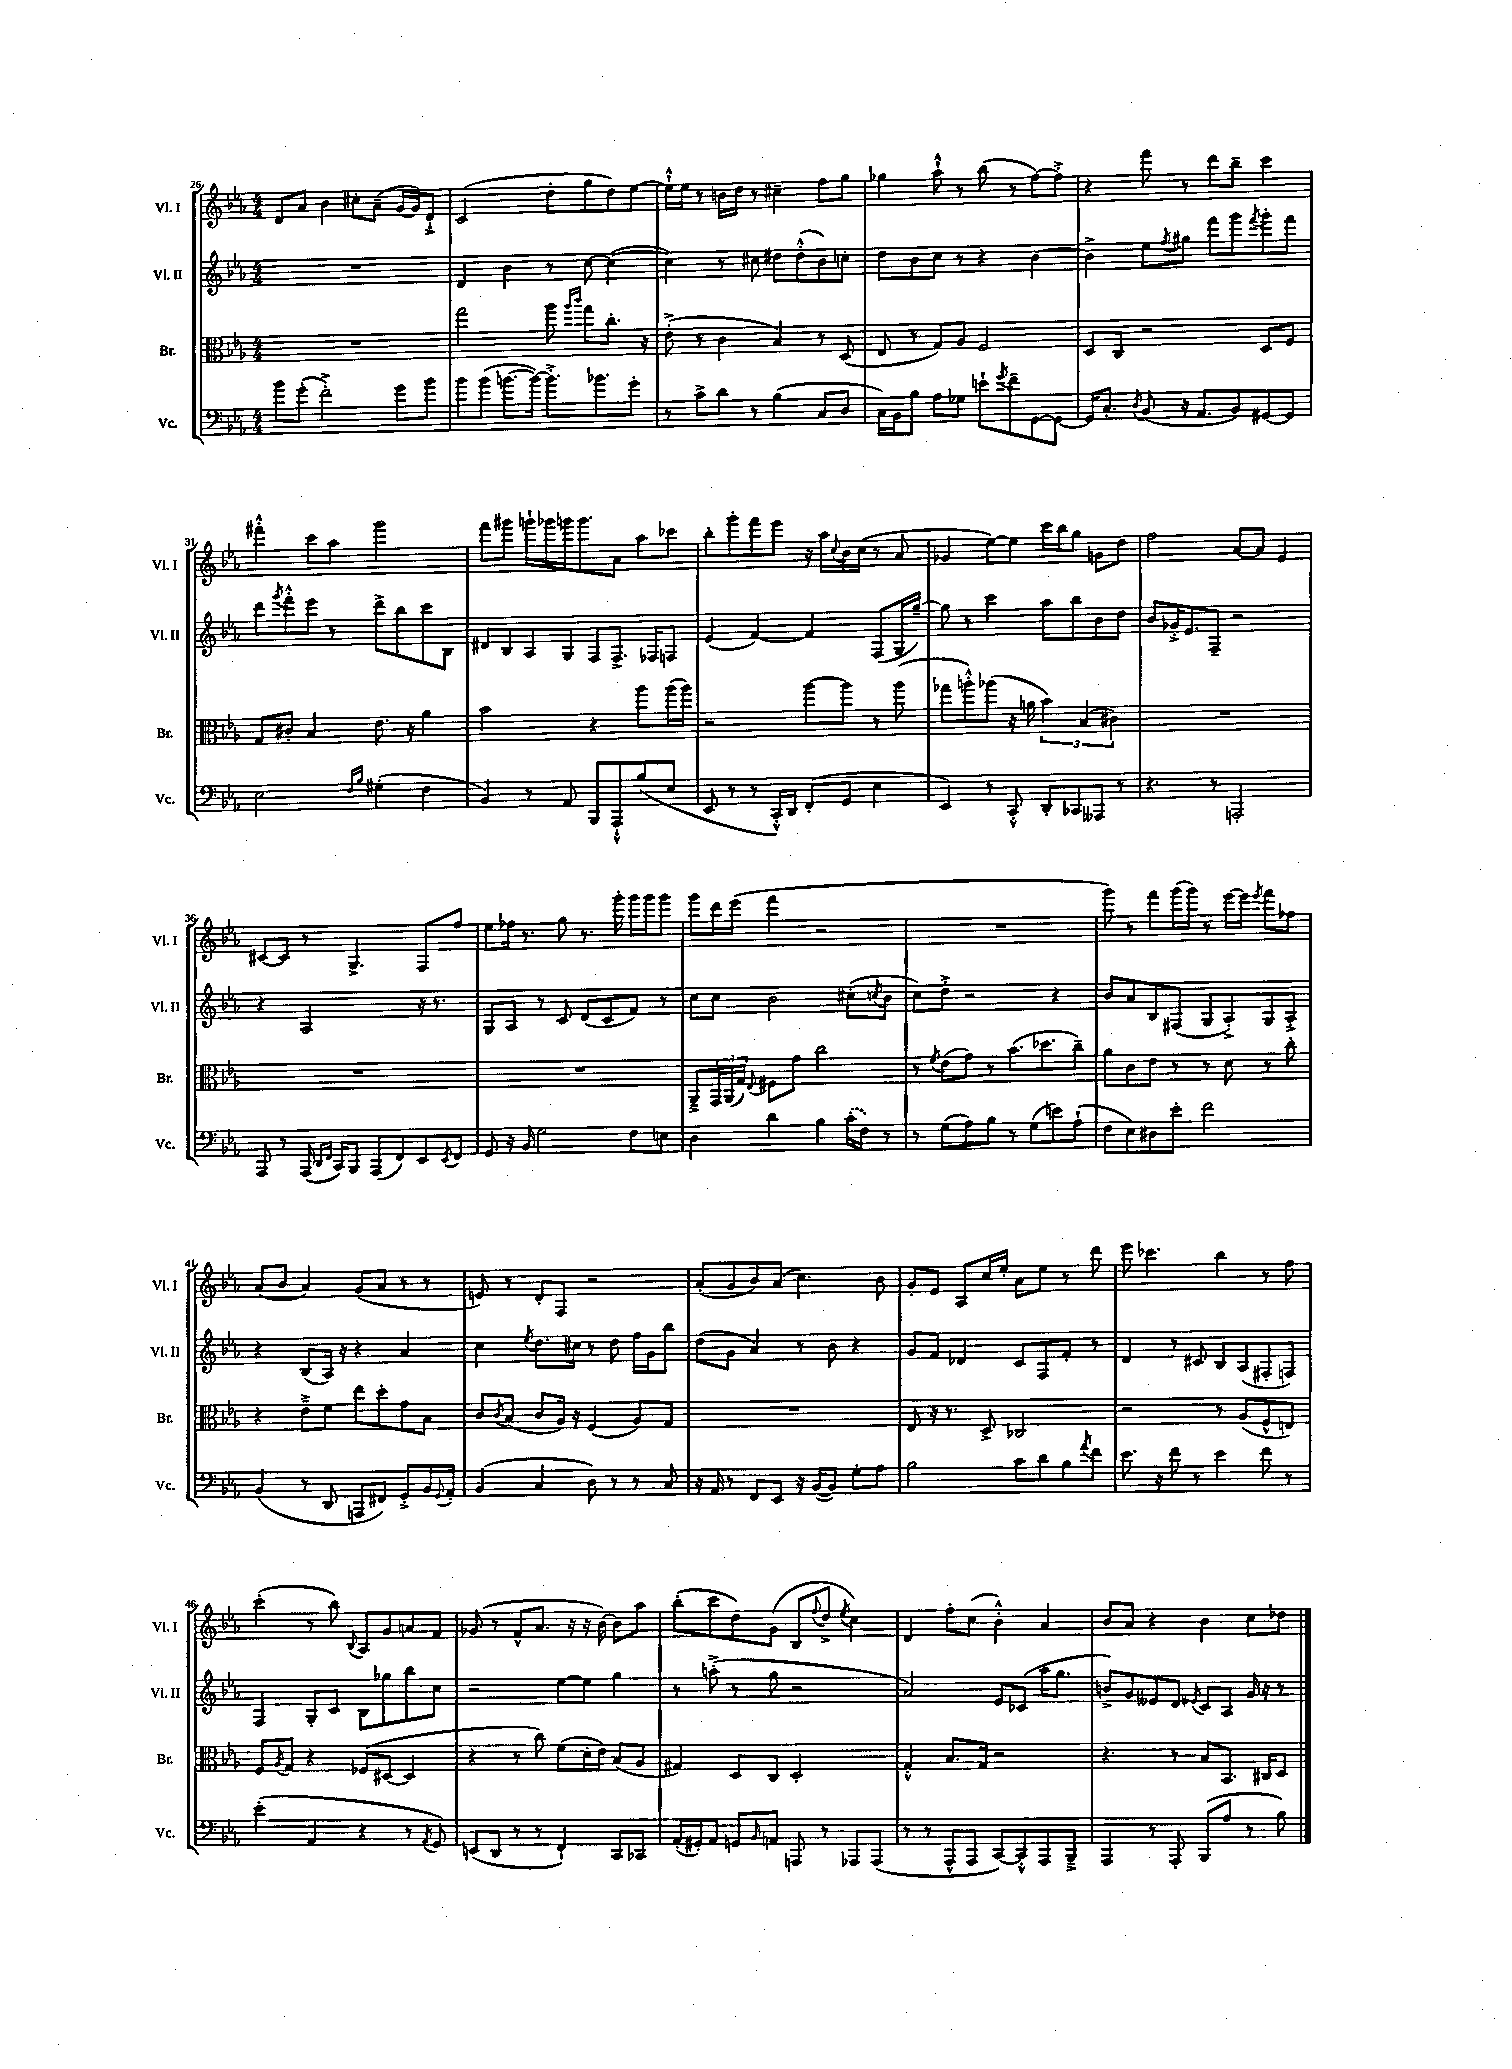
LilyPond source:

<<
\new StaffGroup <<
\new Staff = "s0" \with { instrumentName = "Vl. I" shortInstrumentName = "Vl. I" } {
    \clef treble \key ees \major \numericTimeSignature \time 4/4
    d'8 aes'8 bes'4 cis''8-. aes'8--( g'16~ g'16) d'8-!-> |
    c'2( d''8-. g''8 d''8) ees''8~ |
    ees''16-!-^ ees''16 r8 b'16 d''16 r8 cis''4-- f''8 g''8 |
    ges''4 aes''8-!-^ r8 bes''8( r8 f''8~) f''8-.-> |
    r4 f'''8 r8 d'''8 bes''8-- c'''4 |
    fis'''4-.-^ c'''8 aes''8 g'''2 |
    f'''8 gis'''8 g'''16-! ges'''16 g'''16 g'''8. aes'8 aes''8 ces'''8 |
    bes''8-. g'''8-. f'''8 ees'''8 r16 aes''16 \appoggiatura { c''8 } bes'16 c''16( r8 aes'8 |
    ges'4 ees''8~) ees''8 c'''16 bes''16 g''8 g'8 d''8 |
    f''2 aes'8~ aes'8 ees'4 |
    cis'8~ cis'8 r8 g4.-> f8 f''8 |
    ees''8 fes''16 r8. g''8 r8. g'''16-. g'''16 g'''16 g'''8 |
    g'''8 d'''16 ees'''16( f'''4 r2 |
    R1 |
    g'''8) r8 f'''8 g'''16( g'''16) r8 ees'''16~ ees'''16 \acciaccatura { ees'''8 } f'''8 fes''8 |
    aes'8( bes'8 aes'4) g'8( aes'8 r8 r8 |
    e'8) r8 d'8-. f8 r2 |
    aes'8-.( g'8 bes'8) aes'8( c''4.) bes'8 |
    g'8-. ees'8 aes8 c''16 ees''16-. aes'8 ees''8 r8 d'''8 |
    ees'''8 ces'''4. bes''4 r8 f''8 |
    c'''4-.( r8 bes''8) \appoggiatura { bes8 } aes8 g'8 a'8 f'8 |
    ges'8( r8 f'8-^ aes'8. r16 r16 bes'16~) bes'8 aes''8 |
    bes''8-.( c'''8 d''8) g'8( bes8 \appoggiatura { f''8 } d''8-> \acciaccatura { ees''8 } c''4) |
    d'4 f''8-. c''8( bes'4-.-^) aes'4 |
    bes'8 aes'8 r4 bes'4 c''8 des''8 \bar "|." |
}
\new Staff = "s1" \with { instrumentName = "Vl. II" shortInstrumentName = "Vl. II" } {
    \clef treble \key ees \major \numericTimeSignature \time 4/4
    R1 |
    d'4 bes'4 r8 c''8~ c''4~( |
    c''4) r8 cis''8 dis''8 dis''8-.-^( bes'8) c''8-. |
    d''8 bes'8 c''8 r8 r4 bes'4~ |
    bes'4-> ees''8 \acciaccatura { f''8 } gis''8 f'''8 g'''8 \acciaccatura { f'''8 } g'''8-. f'''8 |
    d'''8 \acciaccatura { g'''8 } f'''8-.-^ ees'''8 r8 d'''8-> bes''8 c'''8 bes8 |
    dis'8 bes8 aes8 g8 f8 f8.-> fes16 f8 |
    ees'4( f'4~) f'4 f8( g16 g''16~--) |
    g''8 r8 c'''4 aes''8 bes''8 bes'8 d''8 |
    bes'8 ges'16-.-> ees'8. f8-- r2 |
    r4 aes2 r16 r8. |
    g8 aes8 r8 c'8 d'8( c'8 f'8) r8 |
    c''8 c''8 bes'2 cis''8-.( \acciaccatura { c''8 } bes'8 |
    c''8) d''8-.-> r2 r4 |
    bes'8 aes'8 bes8 fis8( g8 aes8-.->) g8 aes8-.-> |
    r4 bes8( aes16) r16 r4 aes'4 |
    c''4 \acciaccatura { ees''8 } d''8. cis''16 r8 d''8 f''16 g'16 bes''8 |
    d''8( g'8 aes'4) r8 bes'8 r4 |
    g'8 f'8 des'4 c'8 f8 f'8-. r8 |
    d'4 r8 cis'8 bes8 aes8( fis8-. f8) |
    f4 g8-. c'8 bes8 ges''8 bes''8 c''8 |
    r2 ees''8~ ees''8 g''4 |
    r8 a''8-.->( r8 g''8 r2 |
    aes'2) ees'8 ces'8( aes''16 g''8. |
    b'8->) g'8 eeses'8 d'8 \acciaccatura { ees'8 } c'8 aes8 g'16 r16 r8 \bar "|." |
}
\new Staff = "s2" \with { instrumentName = "Br." shortInstrumentName = "Br." } {
    \clef alto \key ees \major \numericTimeSignature \time 4/4
    R1 |
    g''2 aes''8 \grace { aes''16 c'''16 } g''8 c''8.-. r16 |
    ees'8-.->( r8 c'4 bes4) r8 d8( |
    ees8 r8 g8) aes8 f2 |
    d8 c8 r2 d8 f8 |
    g8 cis'8-. bes4 ees'8. r16 aes'4 |
    bes'2 r4 aes''8 aes''16( aes''16) |
    r2 aes''8~ aes''8 r8 aes''8( |
    ges''8 a''8-.-^) aes''8( r16 a'16 \tuplet 3/2 { bes'4) bes4( cis'4) } |
    R1 |
    R1 |
    R1 |
    aes,8---> \tuplet 3/2 { g,16 aes,16( g16) } \appoggiatura { ees8 } fis8 g'8 c''2 |
    r8 \acciaccatura { f'8 } ees'8( g'8) r8 bes'8.( des''8. c''8--) |
    aes'8 c'8 ees'8 r8 r8 d'8 r8 c''8-. |
    r4 ees'8---> f'8 ees''8 d''8-. g'8 bes8 |
    c'8 \acciaccatura { c'8 } bes8( c'8 aes16) r16 f4( aes8) g8 |
    R1 |
    ees8 r16 r8. d8-> ces2 |
    r2 r8 aes8( f8-^ e8) |
    f8 \acciaccatura { aes8 } g8 r4 fes8( dis8~ dis4 |
    r4 r8 c''8) f'8( d'16-. ees'16) bes8( aes8 |
    gis4) d8 c8 d2-. |
    g4-.-^ bes8. g16 r2 |
    r4. r8 bes8 bes,8. cis16 d8 \bar "|." |
}
\new Staff = "s3" \with { instrumentName = "Vc." shortInstrumentName = "Vc." } {
    \clef bass \key ees \major \numericTimeSignature \time 4/4
    bes'8 g'8-.( f'2-.->) g'8 bes'8 |
    bes'8 bes'8( b'8.~ b'16~) b'8.-.-> bes'8. g'8-. |
    r8 c'8-> d'8 r8 bes4( c8 d8 |
    c16) bes,16 bes8 aes8 ges8 e'8-! \acciaccatura { g'8 } f'8-- g,8~ g,8~ |
    g,16 c8.-. \acciaccatura { d8 } bes,8( r16 aes,8. bes,8) gis,8~ gis,8 |
    ees2 \grace { f16 bes16 } gis4-.( f4 |
    bes,4) r8 aes,8 bes,,8 aes,,8-!-^ bes8( ees8 |
    ees,8 r8 r8 c,16-.-^) d,16 f,8-.( g,8 ees4 |
    ees,4) r8 c,8-.-^ d,8-. ces,8 aeses,,8 r8 |
    r4. r8 a,,2-. |
    aes,,8 r8 aes,,16( \grace { d,16 f,16 } c,16) bes,,8 aes,,8( f,8) ees,8 \acciaccatura { ees,8 } f,8 |
    g,8 r16 bes,16 g2 f8 e8 |
    d4 d'4 bes4 \once \slurDashed c'16-.( f16) r8 |
    r8 g8( aes8) bes8 r8 g8( e'8) aes8-!( |
    f8 ees8) dis8 ees'8-. f'2 |
    bes,4( r8 d,8 a,,8 fis,8) g,8-.-> bes,16 \appoggiatura { g,8 } aes,16-. |
    bes,4( c4 d8) r8 r8 c8 |
    r16 aes,16 r8 f,8 ees,8 r16 bes,16~( bes,8) g8-. aes8 |
    bes2 c'8 d'8 bes8 \acciaccatura { aes'8 } f'8 |
    ees'8. r16 f'8 r8 ees'4 f'8 r8 |
    ees'4-.( aes,4 r4 r8 \acciaccatura { aes,8 } g,8) |
    e,8( d,8 r8 r8 f,4-!) c,8 ces,8 |
    aes,16-.( gis,16-.) aes,8 g,8 \grace { bes,16 } a,8 a,,8 r8 aes,,8 aes,,8( |
    r8 r8 aes,,8-^ aes,,8 c,8~) c,8-.-^ aes,,8 bes,,8---> |
    aes,,4 r8 aes,,8-. bes,,8( aes8 r8 bes8) \bar "|." |
}
>>
>>
\layout { \context { \Score currentBarNumber = #26 } }
